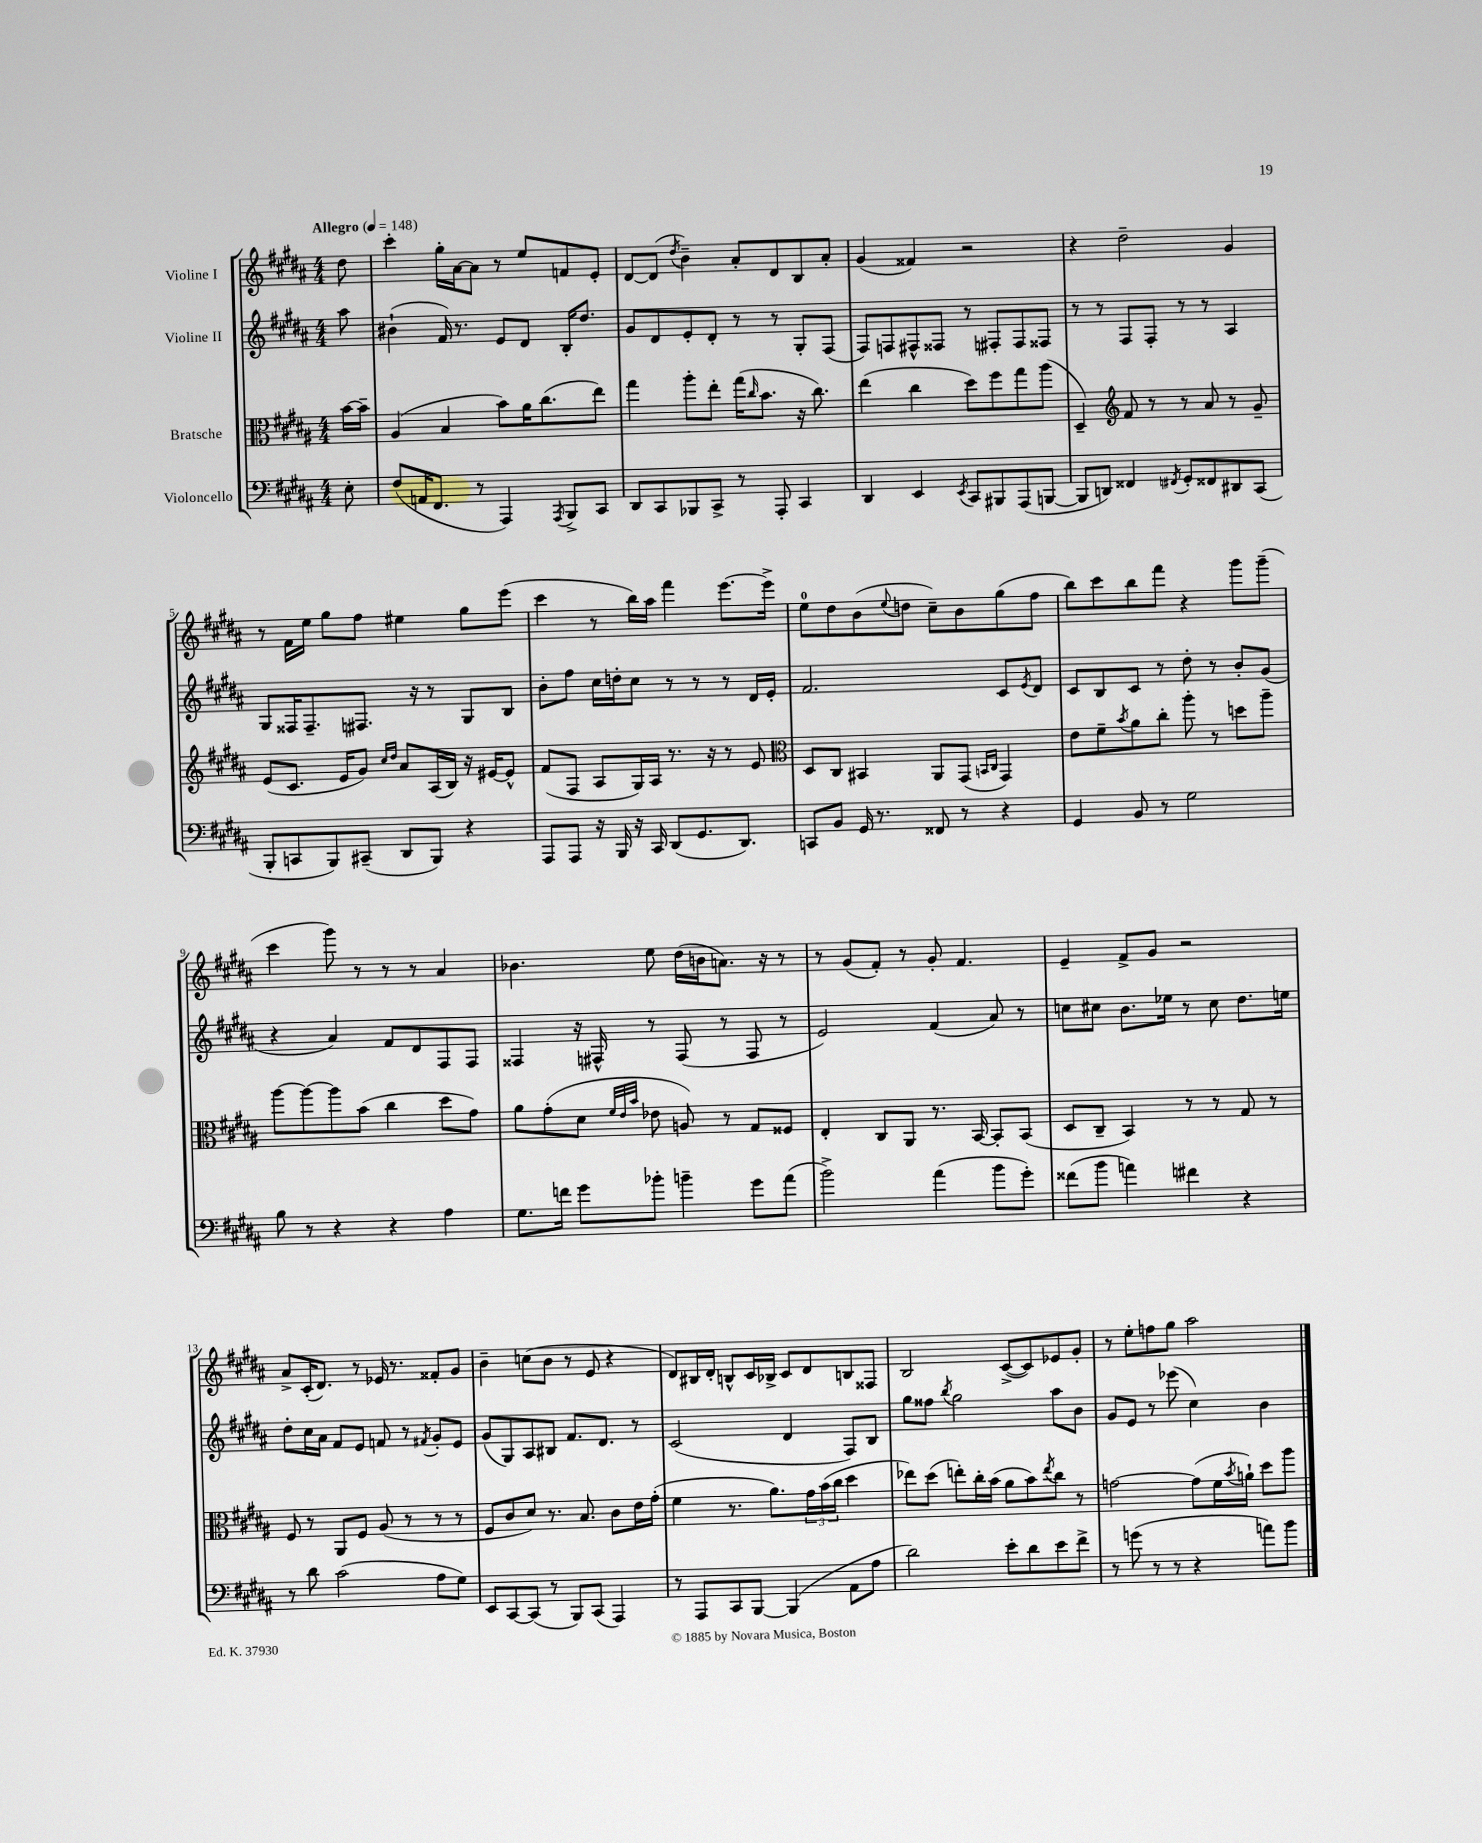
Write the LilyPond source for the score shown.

<<
\new StaffGroup <<
\new Staff = "s0" \with { instrumentName = "Violine I" } {
    \clef treble \key b \major \numericTimeSignature \time 4/4 \partial 8 \tempo "Allegro" 4 = 148
    dis''8 |
    cis'''4-. gis''16-. ais'16~ ais'8 r8 e''8 f'8 e'8-. |
    dis'8~ dis'8( \acciaccatura { dis''8 } b'4--) ais'8-. dis'8 b8 ais'8-. |
    gis'4( fisis'4) r2 |
    r4 dis''2-- gis'4 |
    r8 fis'16 e''16 gis''8 fis''8 eis''4 gis''8 e'''8( |
    cis'''4 r8 b''16) ais''16 fis'''4 e'''8.~ e'''16-> |
    e''8-0 dis''8 b'8( \appoggiatura { e''8 } d''8 cis''8--) b'8 gis''8( fis''8 |
    b''8) cis'''8 b''8 fis'''8 r4 gis'''8 gis'''8--( |
    cis'''4 gis'''8) r8 r8 r8 ais'4 |
    bes'4. e''8 dis''16( b'16 a'8.) r16 r8 |
    r8 gis'8( fis'8-.) r8 gis'8-. fis'4. |
    e'4-- fis'8-> gis'8 r2 |
    ais'8-> cis'16-.( dis'8.) r8 ees'16 r8. fisis'8-. gis'8 |
    b'4-- c''8( b'8 r8 e'8 r4 |
    dis'8) bis16 dis'16-. b8-^ cis'16 bes16-> cis'8 dis'8 b8 fisis8 |
    b2 cis'8~->( cis'8) ees'8 gis'8-. |
    r8 e''8-. f''8 gis''8 ais''2 \bar "|." |
}
\new Staff = "s1" \with { instrumentName = "Violine II" } {
    \clef treble \key b \major \numericTimeSignature \time 4/4 \partial 8
    ais''8 |
    bis'4-!( fis'16) r8. e'8 dis'8 b16-. dis''8. |
    gis'8 dis'8 e'8-. dis'8-. r8 r8 gis8-. fis8( |
    fis8) f8 fis8-^ fisis8 r8 fis8-. fis8 fisis8 |
    r8 r8 fis8 fis8-. r8 r8 ais4 |
    gis8 fisis16 fisis8.-- fis8. r16 r8 gis8 b8 |
    b'8-. fis''8 cis''16 d''16-. cis''8 r8 r8 r8 dis'16 e'16-. |
    fis'2. cis'8 \acciaccatura { e'8 } dis'8 |
    cis'8 b8 cis'8 r8 dis''8-. r8 b'8-. gis'8( |
    r4 ais'4) fis'8 dis'8 fis8 fis8 |
    fisis4 r16 fis16-^ r8 fis8( r8 fis8 r8 |
    e'2) fis'4( ais'8) r8 |
    c''8 cis''8 b'8. ees''16 r8 cis''8 dis''8. e''16 |
    dis''8-. cis''16 ais'16 fis'8 e'8 f'8 r8 \acciaccatura { fis'8 } gis'8-. e'8 |
    gis'8( gis8) ais8 bis8 fis'8. dis'8. r8 |
    cis'2( dis'4 fis8) b8 |
    gis''8 fisis''8 \acciaccatura { b''8 } gis''2 ais''8 b'8 |
    gis'8 e'8 r8 ees'''8( cis''4) b'4 \bar "|." |
}
\new Staff = "s2" \with { instrumentName = "Bratsche" } {
    \clef alto \key b \major \numericTimeSignature \time 4/4 \partial 8
    b'16~ b'16-- |
    ais4( b4 b'8) ais'16 cis''8.( e''8) |
    gis''4 ais''8-. e''8-. gis''16( \grace { cis''16 } b'8. r16 cis''8.) |
    e''4( cis''4 dis''8) fis''8 gis''8 ais''8( |
    dis4--) \clef treble fis'8 r8 r8 ais'8 r8 gis'8-- |
    e'8( cis'8. e'16 gis'8) \grace { cis''16 dis''16 } ais'8 ais16( b16) r16 eis'16~ eis'8-^ |
    fis'8( fis8 ais8 gis16) ais16 r8. r16 r8 e'8 |
    \clef alto dis8 cis8 bis,4 ais,8 gis,8( \grace { b,16 cis16 } gis,4) |
    e'8 fis'8-- \acciaccatura { b'8 } ais'8 cis''8-. ais''8-. r8 d''8 ais''8-- |
    ais''8~ ais''8~ ais''8 b'8( cis''4 dis''8 gis'8) |
    ais'8 gis'8-.( dis'8 \grace { fis'32 e'32 b'32 } ees'8 a8) r8 gis8 fisis8 |
    e4-. cis8 ais,8 r8. b,16~ b,8-. b,8( |
    dis8 cis8-- b,4) r8 r8 gis8 r8 |
    fis8 r8 ais,8 fis8 ais8( r8 r8 r8 |
    fis8 cis'8 dis'8) r8. b8. cis'8 e'16 gis'16-.( |
    fis'4 r8. ais'8.) \tuplet 3/2 { gis'16 b'16( cis''16 } dis''4 |
    ees''8) dis''8( e''8-.) cis''16-. b'16( ais'8 b'8) \acciaccatura { e''8 } cis''8 r8 |
    g'2~ g'8( fis'16 \acciaccatura { b'8 } a'16-!) dis''8 ais''8 \bar "|." |
}
\new Staff = "s3" \with { instrumentName = "Violoncello" } {
    \clef bass \key b \major \numericTimeSignature \time 4/4 \partial 8
    e8-. |
    fis8( a,16 fis,8. r8 ais,,4) \acciaccatura { ais,,8 } b,,8-> cis,8 |
    dis,8 cis,8 bes,,8 cis,8-> r8 ais,,8-. cis,4 |
    dis,4 e,4 \acciaccatura { e,8 } cis,8 bis,,8 ais,,8( b,,8~ |
    b,,8 d,8) fisis,4 \acciaccatura { fis,8 } gis,8-. fisis,8 dis,8 cis,8( |
    b,,8-. c,8 b,,8) cis,8--( dis,8 b,,8) r4 |
    ais,,8 ais,,8 r16 b,,16 r16 cis,16 dis,8( gis,8. dis,8.) |
    c,8 b,8 gis,16 r8. fisis,8 r8 r4 |
    gis,4 b,8 r8 gis2 |
    b8 r8 r4 r4 ais4 |
    gis8. f'16 gis'8 bes'8-. b'4-- gis'8 ais'8( |
    b'2->) ais'4( b'8 gis'8-.) |
    fisis'8( b'8 a'4) fis'4 r4 |
    r8 dis'8 cis'2( ais8 gis8) |
    e,8 cis,8~ cis,8( r8 b,,8) cis,8( ais,,4) |
    r8 ais,,8 cis,8 b,,8~ b,,4( ais,8 ais8 |
    dis'2) e'8-. dis'8 e'8 fis'8-> |
    r8 g'8( r8 r8 r4 a'8) b'8 \bar "|." |
}
>>
>>
